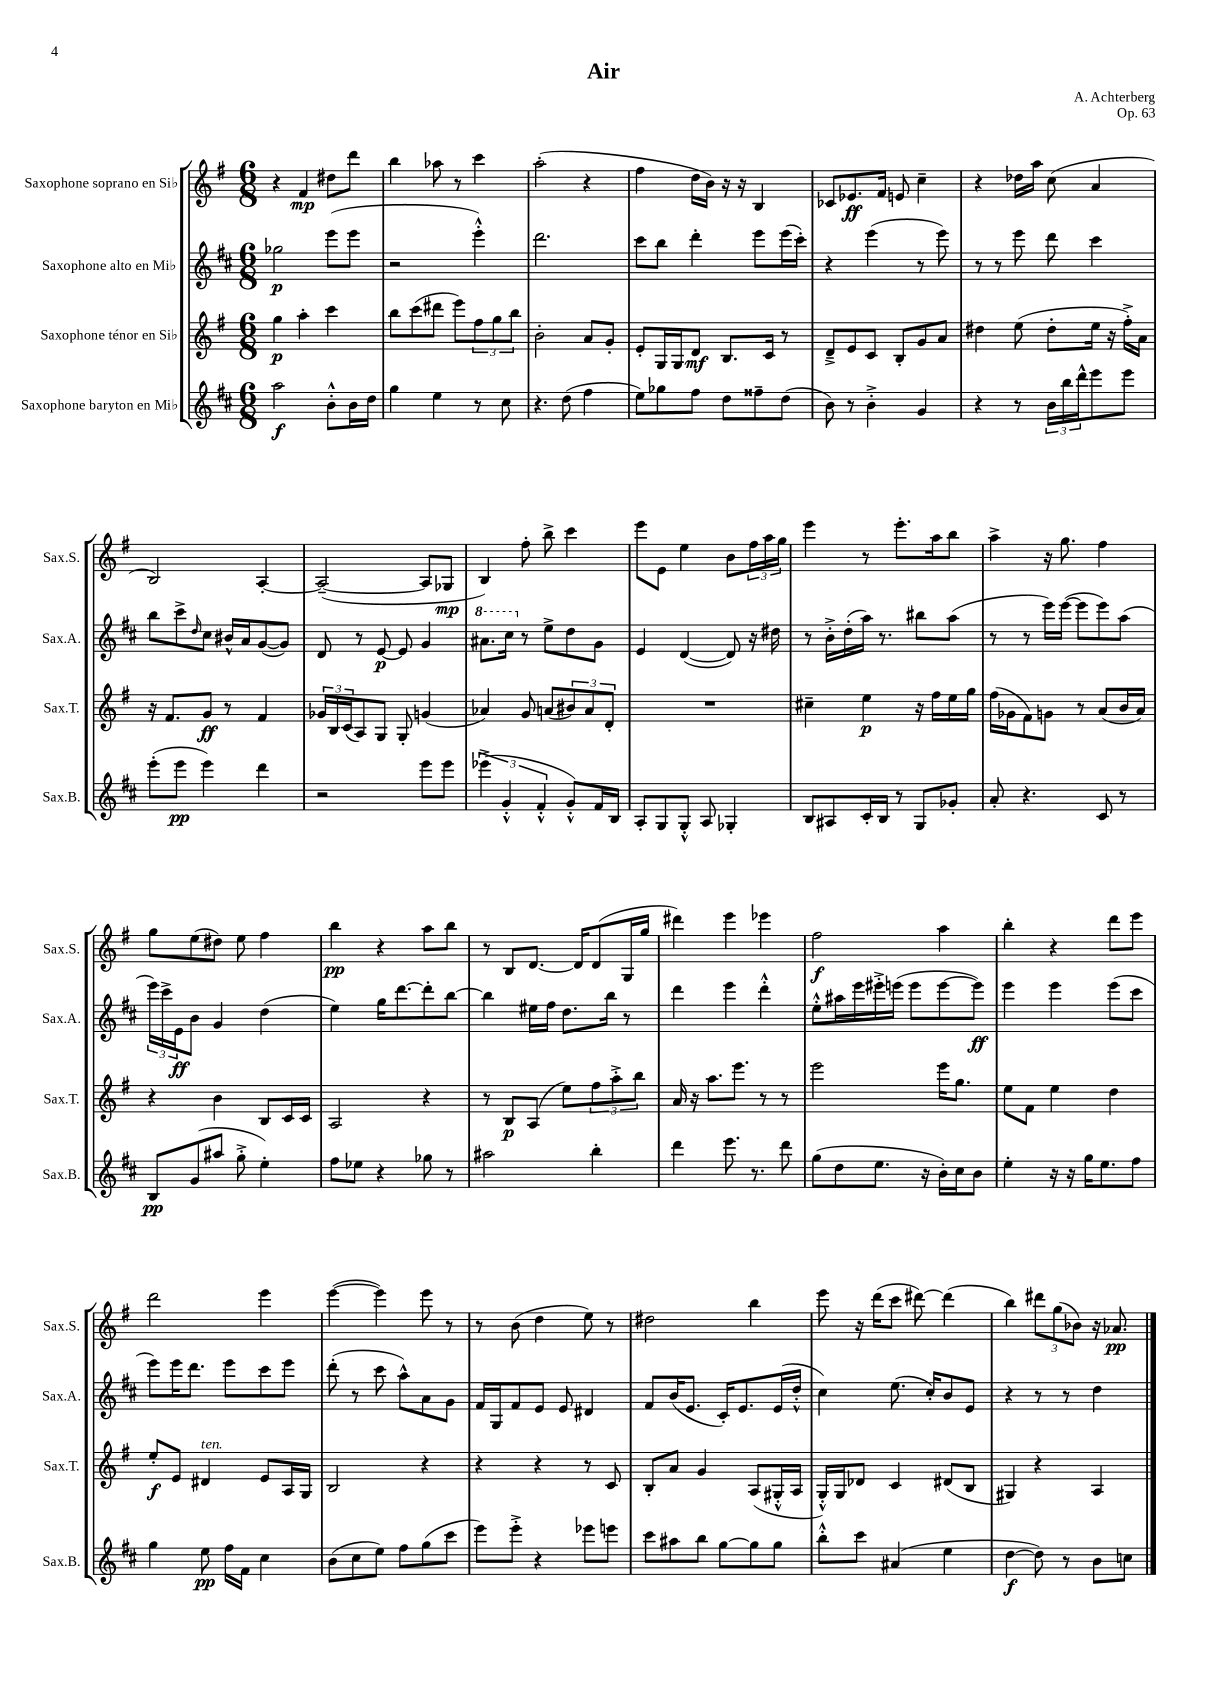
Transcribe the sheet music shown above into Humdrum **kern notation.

**kern	**dynam	**kern	**dynam	**kern	**dynam	**kern	**dynam
*part4	*part4	*part3	*part3	*part2	*part2	*part1	*part1
*staff4	*staff4	*staff3	*staff3	*staff2	*staff2	*staff1	*staff1
*I"Saxophone baryton en Mi♭	*	*I"Saxophone ténor en Si♭	*	*I"Saxophone alto en Mi♭	*	*I"Saxophone soprano en Si♭	*
*I'Sax.B.	*	*I'Sax.T.	*	*I'Sax.A.	*	*I'Sax.S.	*
*clefG2	*	*clefG2	*	*clefG2	*	*clefG2	*
*k[f#c#]	*	*k[f#]	*	*k[f#c#]	*	*k[f#]	*
*M6/8	*	*M6/8	*	*M6/8	*	*M6/8	*
=1	=1	=1	=1	=1	=1	=1	=1
2aa\	f	4gg\	p	2gg-X\	p	4r	.
.	.	4aa'\	.	.	.	4f#/	mp
8b'^^\L	.	4ccc\	.	(8eee\L	.	8dd#X\L	.
16b\L	.	.	.	8eee\J	.	8ddd\J	.
16dd\JJ	.	.	.	.	.	.	.
=2	=2	=2	=2	=2	=2	=2	=2
4gg\	.	8bb\L	.	2r	.	4bb\	.
.	.	(8ccc\	.	.	.	.	.
4ee\	.	8ddd#X\J	.	.	.	8aa-X\	.
.	.	8eee\L)	.	.	.	8r	.
8r	.	12ff#\	.	4eee'^^\)	.	4ccc\	.
.	.	12gg\	.	.	.	.	.
8cc#\	.	.	.	.	.	.	.
.	.	12bb\J	.	.	.	.	.
=3	=3	=3	=3	=3	=3	=3	=3
4.r	.	2b'\	.	2.ddd\	.	(2aa'\	.
(8dd\	.	.	.	.	.	.	.
4ff#\	.	8a/L	.	.	.	4r	.
.	.	8g'/J	.	.	.	.	.
=4	=4	=4	=4	=4	=4	=4	=4
8ee\L)	.	8e'/L	.	8ccc#\L	.	4ff#\	.
8gg-X\	.	16G/L	.	8bb\J	.	.	.
.	.	16G/J	.	.	.	.	.
8ff#\J	.	8d/J	mf	4ddd'\	.	16dd\LL	.
.	.	.	.	.	.	16b\JJ)	.
8dd\L	.	8.B/L	.	.	.	16r	.
.	.	.	.	.	.	16r	.
8ff##X~\	.	.	.	8eee\L	.	4B/	.
.	.	16c/Jk	.	.	.	.	.
(8dd\J	.	8r	.	(16eee\L	.	.	.
.	.	.	.	16ccc#'\JJ)	.	.	.
=5	=5	=5	=5	=5	=5	=5	=5
8b\)	.	8d~^/L	.	4r	.	8c-X/L	.
8r	.	8e/	.	.	.	8.e-X/	ff
4b'^\	.	8c/J	.	(4eee\	.	.	.
.	.	.	.	.	.	16f#/Jk	.
.	.	8B'/L	.	.	.	8en/	.
4g/	.	8g/	.	8r	.	4cc~\	.
.	.	8a/J	.	8eee\)	.	.	.
=6	=6	=6	=6	=6	=6	=6	=6
4r	.	4dd#X\	.	8r	.	4r	.
.	.	.	.	8r	.	.	.
8r	.	(8ee\	.	8eee\	.	16dd-X\LL	.
.	.	.	.	.	.	16aa\JJ	.
24b\LL	.	8dd#'\L	.	8ddd\	.	(8cc\	.
24bb\	.	.	.	.	.	.	.
24ddd^^\J	.	.	.	.	.	.	.
8eee\	.	16ee\Jk	.	4ccc#\	.	4a/	.
.	.	16r	.	.	.	.	.
8eee\J	.	16ff#'^\LL)	.	.	.	.	.
.	.	16a\JJ	.	.	.	.	.
!!LO:LB:g=z
=7	=7	=7	=7	=7	=7	=7	=7
(8eee'\L	.	16r	.	8bb\L	.	2B/)	.
.	.	8.f#/L	.	.	.	.	.
8eee\J	pp	.	.	8ccc#^\	.	.	.
.	.	.	.	16qqdd/	.	.	.
4eee\)	.	8g/J	ff	8cc#\J	.	.	.
.	.	8r	.	16b#X^^/LL	.	.	.
.	.	.	.	16a/J	.	.	.
4ddd\	.	4f#/	.	([8g/	.	[4A'/	.
.	.	.	.	8g/J])	.	.	.
=8	=8	=8	=8	=8	=8	=8	=8
2r	.	24g-X/LL	.	8d/	.	(2A~/_	.
.	.	24B/	.	.	.	.	.
.	.	(24c/J	.	.	.	.	.
.	.	8A/)	.	8r	.	.	.
.	.	8G/J	.	[8e/	p	.	.
.	.	8G'/	.	8e/]	.	.	.
8eee\L	.	(4gn/	.	4g/	.	8A/L]	.
8eee\J	.	.	.	.	.	8G-X/J	mp
=9	=9	=9	=9	=9	=9	=9	=9
*	*	*	*	*8va	*	*	*
(6eee-X^\	.	4a-X/)	.	8.aa#X\L	.	4B/)	.
6g'^^/	.	.	.	.	.	.	.
.	.	.	.	16ccc#\Jk	.	.	.
*	*	*	*	*X8va	*	*	*
.	.	8g/	.	8r	.	8ff#'\	.
6f#'^^/	.	.	.	.	.	.	.
.	.	(8an/L	.	8ee^\L	.	8bb^\	.
8g'^^/L)	.	12b#X/)	.	8dd\	.	4ccc\	.
.	.	12a/	.	.	.	.	.
16f#/L	.	.	.	8g\J	.	.	.
.	.	12d'/J	.	.	.	.	.
16B/JJ	.	.	.	.	.	.	.
=10	=10	=10	=10	=10	=10	=10	=10
8A'/L	.	2.r	.	4e/	.	8eee\L	.
8G/	.	.	.	.	.	8e\J	.
8G'^^/J	.	.	.	([4d/	.	4ee\	.
8A/	.	.	.	.	.	.	.
4G-X'/	.	.	.	8d/])	.	8b\L	.
.	.	.	.	16r	.	24ff#\L	.
.	.	.	.	.	.	24aa\	.
.	.	.	.	16dd#X\	.	.	.
.	.	.	.	.	.	24gg\JJ	.
=11	=11	=11	=11	=11	=11	=11	=11
8B/L	.	4cc#X~\	.	8r	.	4eee\	.
8A#X/	.	.	.	16b'^\LL	.	.	.
.	.	.	.	(16dd'\	.	.	.
16c#'/L	.	4ee\	p	16aa\JJ)	.	8r	.
16B/JJ	.	.	.	8.r	.	.	.
8r	.	.	.	.	.	8.eee'\L	.
8G/L	.	16r	.	8bb#X\L	.	.	.
.	.	16ff#\LL	.	.	.	16aa\k	.
8g-X'/J	.	16ee\	.	(8aa\J	.	8bb\J	.
.	.	16gg\JJ	.	.	.	.	.
=12	=12	=12	=12	=12	=12	=12	=12
8a'/	.	(16ff#\LL	.	8r	.	4aa^\	.
.	.	16g-X\J	.	.	.	.	.
4.r	.	8f#\)	.	8r	.	.	.
.	.	8gn\J	.	16eee\LL)	.	16r	.
.	.	.	.	([16eee\JJ	.	8.gg\	.
.	.	8r	.	8eee\L]	.	.	.
8c#/	.	(8a/L	.	8eee\)	.	4ff#\	.
8r	.	16b/L	.	(8aa\J	.	.	.
.	.	16a/JJ)	.	.	.	.	.
!!LO:LB:g=z
=13	=13	=13	=13	=13	=13	=13	=13
8B/L	pp	4r	.	24eee\LL)	.	8gg\L	.
.	.	.	.	24ccc#^\	.	.	.
.	.	.	.	24e\J	ff	.	.
(8g/	.	.	.	8b\J	.	(8ee\	.
8aa#X/J	.	4b\	.	4g/	.	8dd#X\J)	.
8gg'^\	.	.	.	.	.	8ee\	.
4ee'\)	.	8B/L	.	(4dd\	.	4ff#\	.
.	.	16c/L	.	.	.	.	.
.	.	16c/JJ	.	.	.	.	.
=14	=14	=14	=14	=14	=14	=14	=14
8ff#\L	.	2A/	.	4ee\)	.	4bb\	pp
8ee-X\J	.	.	.	.	.	.	.
4r	.	.	.	16gg\KL	.	4r	.
.	.	.	.	[8.ddd\	.	.	.
8gg-X\	.	4r	.	8ddd'\]	.	8aa\L	.
8r	.	.	.	[8bb\J	.	8bb\J	.
=15	=15	=15	=15	=15	=15	=15	=15
2aa#X\	.	8r	.	4bb\]	.	8r	.
.	.	8B/L	p	.	.	8B/L	.
.	.	(8A/J	.	16ee#X\LL	.	[8.d/J	.
.	.	.	.	16ff#\JJ	.	.	.
.	.	8ee\L)	.	8.dd\L	.	.	.
.	.	.	.	.	.	16d/KL]	.
4bb'\	.	12ff#\	.	.	.	(8d/	.
.	.	.	.	16bb\Jk	.	.	.
.	.	12aa'^\	.	.	.	.	.
.	.	.	.	8r	.	16G/L	.
.	.	12bb\J	.	.	.	.	.
.	.	.	.	.	.	16gg/JJ	.
=16	=16	=16	=16	=16	=16	=16	=16
4ddd\	.	16a/	.	4ddd\	.	4ddd#X\)	.
.	.	16r	.	.	.	.	.
.	.	8.aa\L	.	.	.	.	.
8.eee\	.	.	.	4eee\	.	4eee\	.
.	.	8.eee\J	.	.	.	.	.
8.r	.	.	.	.	.	.	.
.	.	8r	.	4ddd'^^\	.	4eee-X\	.
8ddd\	.	8r	.	.	.	.	.
=17	=17	=17	=17	=17	=17	=17	=17
(8gg\L	.	2eee\	.	8ee'^^\L	.	2ff#\	f
8dd\	.	.	.	16aa#X\L	.	.	.
.	.	.	.	16eee\	.	.	.
8.ee\J	.	.	.	16eee#X'^\	.	.	.
.	.	.	.	(16eeen\JJ	.	.	.
.	.	.	.	8eee\L	.	.	.
16r	.	.	.	.	.	.	.
16b'\LL)	.	16eee\KL	.	[8eee\	.	4aa\	.
16cc#\J	.	8.gg\J	.	.	.	.	.
8b\J	.	.	.	8eee\J])	ff	.	.
=18	=18	=18	=18	=18	=18	=18	=18
4ee'\	.	8ee\L	.	4eee\	.	4bb'\	.
.	.	8f#\J	.	.	.	.	.
16r	.	4ee\	.	4eee\	.	4r	.
16r	.	.	.	.	.	.	.
16gg\KL	.	.	.	.	.	.	.
8.ee\	.	.	.	.	.	.	.
.	.	4dd\	.	(8eee\L	.	8ddd\L	.
8ff#\J	.	.	.	8ccc#\J	.	8eee\J	.
!!LO:LB:g=z
=19	=19	=19	=19	=19	=19	=19	=19
4gg\	.	8ee'/L	f	8eee\L)	.	2ddd\	.
.	.	8e/J	.	16eee\K	.	.	.
.	.	.	.	8.ddd\J	.	.	.
!	!	!LO:TX:a:i:t=ten.	!	!	!	!	!
8ee\	pp	4d#X/	.	.	.	.	.
16ff#\LL	.	.	.	8eee\L	.	.	.
16f#\JJ	.	.	.	.	.	.	.
4cc#\	.	8e/L	.	8ccc#\	.	4eee\	.
.	.	16A/L	.	8eee\J	.	.	.
.	.	16G/JJ	.	.	.	.	.
=20	=20	=20	=20	=20	=20	=20	=20
(8b\L	.	2B/	.	(8ddd'\	.	([4eee\	.
8cc#\	.	.	.	8r	.	.	.
8ee\J)	.	.	.	8ccc#\	.	4eee\])	.
8ff#\L	.	.	.	8aa^^\L)	.	.	.
(8gg\	.	4r	.	8a\	.	8eee\	.
8ccc#\J	.	.	.	8g\J	.	8r	.
=21	=21	=21	=21	=21	=21	=21	=21
8eee\L)	.	4r	.	16f#/LL	.	8r	.
.	.	.	.	16G/J	.	.	.
8eee'^\J	.	.	.	8f#/	.	(8b\	.
4r	.	4r	.	8e/J	.	4dd\	.
.	.	.	.	8e/	.	.	.
8eee-X\L	.	8r	.	4d#X/	.	8ee\)	.
8eeen\J	.	8c/	.	.	.	8r	.
=22	=22	=22	=22	=22	=22	=22	=22
8ccc#\L	.	8B'/L	.	8f#/L	.	2dd#X\	.
8aa#X\	.	8a/J	.	(16b/K	.	.	.
.	.	.	.	8.e/J	.	.	.
8bb\J	.	4g/	.	.	.	.	.
[8gg\L	.	.	.	16c#'/KL)	.	.	.
.	.	.	.	8.e/	.	.	.
8gg\]	.	(8A/L	.	.	.	4bb\	.
8gg\J	.	16G#X'^^/L	.	(16e/L	.	.	.
.	.	16A/JJ	.	16dd'^^/JJ	.	.	.
=23	=23	=23	=23	=23	=23	=23	=23
8bb'^^\L	.	16G'^^/LL)	.	4cc#\)	.	8eee\	.
.	.	16G/J	.	.	.	.	.
8ccc#\J	.	8d-X/J	.	.	.	16r	.
.	.	.	.	.	.	(16ddd\KL	.
(4a#X/	.	4c/	.	(8.ee\	.	8ccc\J	.
.	.	.	.	.	.	[8ddd#X\)	.
.	.	.	.	16cc#'/KL)	.	.	.
4ee\	.	(8d#X/L	.	8b/	.	(4ddd#\]	.
.	.	8B/J	.	8e/J	.	.	.
=24	=24	=24	=24	=24	=24	=24	=24
[4dd\	f	4G#X/)	.	4r	.	4bb\)	.
8dd\])	.	4r	.	8r	.	12ddd#X\L	.
.	.	.	.	.	.	(12gg\	.
8r	.	.	.	8r	.	.	.
.	.	.	.	.	.	12b-X\J)	.
8b\L	.	4A/	.	4dd\	.	16r	.
.	.	.	.	.	.	8.a-X/	pp
8ccn\J	.	.	.	.	.	.	.
==	==	==	==	==	==	==	==
*-	*-	*-	*-	*-	*-	*-	*-
